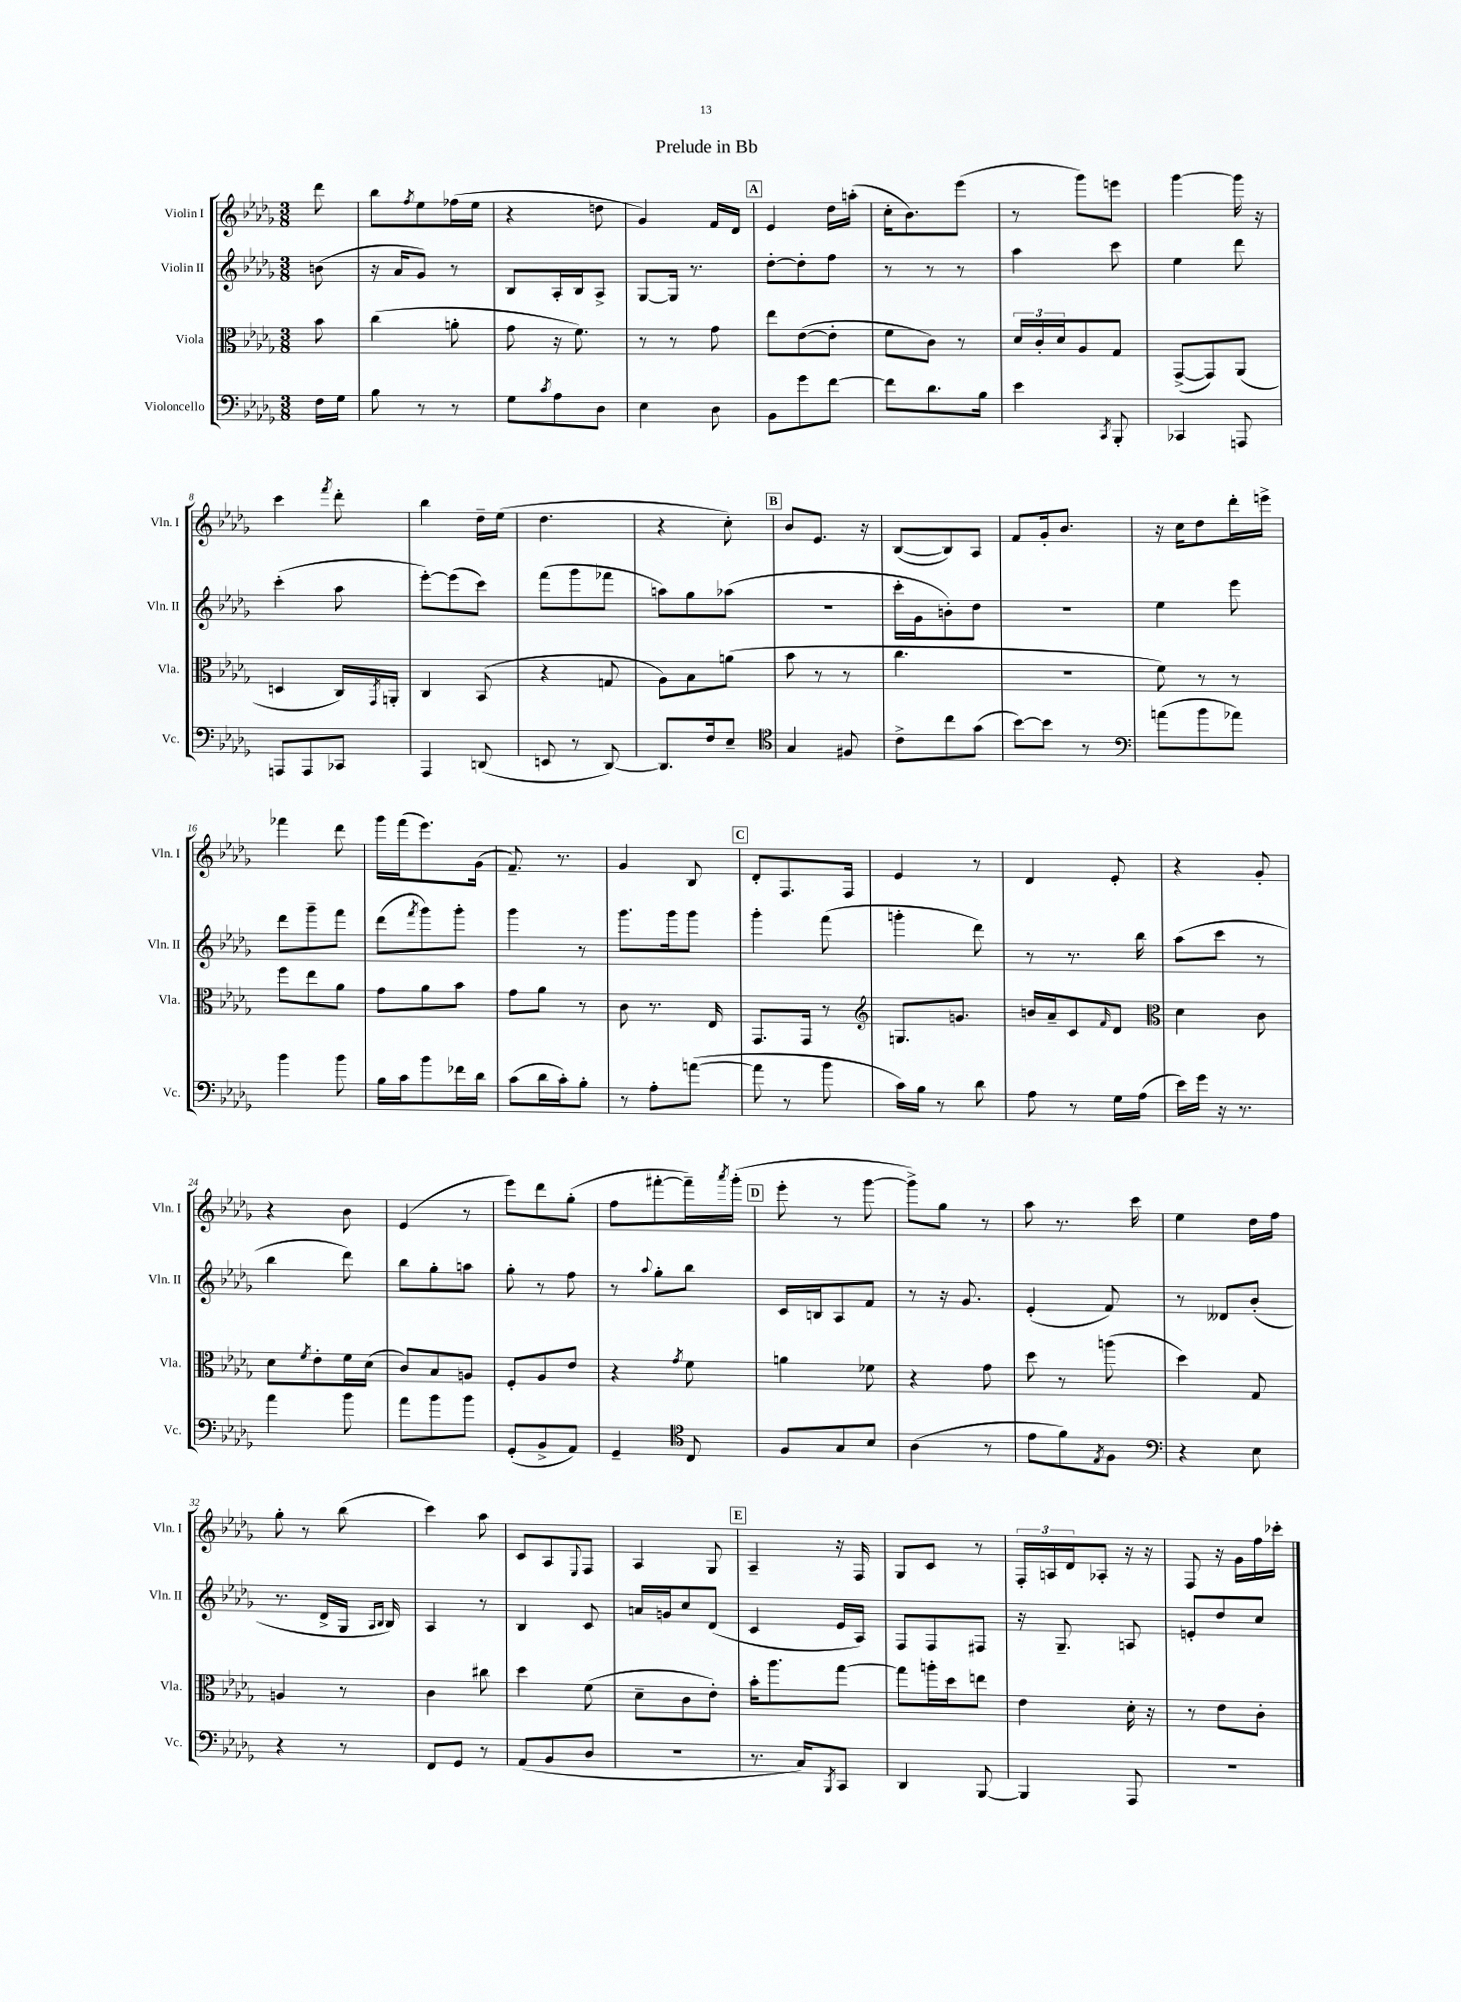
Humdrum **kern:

**kern	**kern	**kern	**kern
*staff4	*staff3	*staff2	*staff1
*clefF4	*clefC3	*clefG2	*clefG2
*k[b-e-a-d-g-]	*k[b-e-a-d-g-]	*k[b-e-a-d-g-]	*k[b-e-a-d-g-]
*M3/8	*M3/8	*M3/8	*M3/8
16F	8b-	(8b	8ddd-
16G-	.	.	.
=	=	=	=
8B-	(4cc	16r	8bb-
.	.	16a-	.
.	.	.	8qff
8r	.	8g-)	8ee-
8r	8a'	8r	(16ff-
.	.	.	16ee-
=	=	=	=
8G-	8g-	8B-	4r
8qc	.	.	.
8A-	16r	16A-'	.
.	8.f)	16B-	.
8D-	.	8A-^	8dd
=	=	=	=
4E-	8r	[8G-	4g-)
.	8r	16G-]	.
.	.	8.r	.
8D-	8g-	.	16f
.	.	.	16d-
=	=	=	=
8BB-	8ee-	[8dd-'	4e-
8g-	([8e-	8dd-']	.
[8f	8e-']	8ff	16dd-
.	.	.	(16aa'
=	=	=	=
8f]	8f	8r	16cc'
.	.	.	8.b-)
8.d-	8c)	8r	.
.	8r	8r	(8eee-
16B-	.	.	.
=	=	=	=
4e-	24d-	4aa-	8r
.	24c'	.	.
.	24d-	.	.
.	8A-	.	8ggg-)
8qCC	.	.	.
8BBB-'	8G-	8ccc	8eee
=	=	=	=
4CC-	([8GG-^	4ee-	[4ggg-
.	8GG-])	.	.
8AAA	(8AA-	8ddd-	16ggg-]
.	.	.	16r
=	=	=	=
8AAA	4D	(4ccc'	4ccc
8AAA	.	.	.
.	.	.	8qfff
8CC-	16C)	8aa-	8ddd-'
.	8qGG-	.	.
.	16AA'	.	.
=	=	=	=
4AAA-	4C	[8eee-')	4bb-
.	.	(8eee-]	.
(8DD	(8BB-	8ccc)	16dd-~
.	.	.	(16ee-
=	=	=	=
8EE	4r	(8fff	4.dd-
8r	.	8ggg-	.
[8DD-)	8G	8fff-	.
=	=	=	=
8.DD-]	8A-)	8aa)	4r
.	8B-	8gg-	.
16F	.	.	.
8E-~	(8a	(8aa-	8cc')
=	=	=	=
*clefC4	*	*	*
4G-	8b-	4.r	8b-
.	8r	.	8.e-
8F#	8r	.	.
.	.	.	16r
=	=	=	=
8c^	4.cc	16ccc'	([8B-
.	.	16g-	.
8cc	.	8b')	8B-])
(8g-	.	8dd-	8A-
=	=	=	=
[8b-)	4.r	4.r	8f
8b-]	.	.	16g-'
.	.	.	8.b-
8r	.	.	.
=	=	=	=
*clefF4	*	*	*
(8a	8f)	4ee-	16r
.	.	.	16cc
8b-	8r	.	8dd-
8a-)	8r	8eee-	16ddd-'
.	.	.	16eee^
=	=	=	=
4b-	8ff	8ddd-	4fff-
.	8ee-	8ggg-~	.
8b-	8a-	8fff	8ddd-
=	=	=	=
16B-	8g-	(8ddd-	16ggg-
16c	.	.	(16fff
.	.	8qfff	.
8b-	8a-	8ggg-)	8.eee-)
16f-	8b-	8ggg-'	.
16d-	.	.	(16g-
=	=	=	=
(8c	8g-	4ggg-	8.f~)
16d-	8a-	.	.
16c')	.	.	8.r
8B-'	8r	8r	.
=	=	=	=
8r	8c	8.ggg-	4g-
8A-'	8.r	.	.
.	.	16ggg-	.
([8a	.	8ggg-	8B-
.	16E-	.	.
=	=	=	=
8a]	8.GG-	4ggg-'	8d-'
8r	.	.	8.F
.	16GG-	.	.
8b-	8r	(8fff	.
.	.	.	16F
=	=	=	=
*	*clefG2	*	*
16c)	8.G	4ggg'	4e-
16B-	.	.	.
8r	.	.	.
.	8.g	.	.
8d-	.	8ddd-)	8r
=	=	=	=
8A-	16b	8r	4d-
.	16a-~	.	.
8r	8c	8.r	.
.	16qqf	.	.
16G-	8d-	.	8e-'
(16A-	.	16bb-	.
=	=	=	=
*	*clefC3	*	*
16e-)	4d-	(8aa-	4r
16g-	.	.	.
16r	.	8ccc	.
8.r	.	.	.
.	8c	8r	8g-'
=	=	=	=
4a-	8d-	4bb-	4r
.	8qf	.	.
.	8e-'	.	.
8b-	16f	8ddd-)	8b-
.	(16d-	.	.
=	=	=	=
8a-	8c)	8bb-	(4e-
8b-	8B-	8gg-'	.
8b-	8A	8aa	8r
=	=	=	=
(8GG-'	8F'	8gg-'	8eee-)
8BB-^	8A-	8r	8ddd-
8AA-)	8e-	8ff	(8gg-'
=	=	=	=
4GG-~	4r	8r	8ff
.	.	8qqaa-	.
.	.	8gg-'	[8fff#'
*clefC4	*	*	*
.	8qg-	.	.
8C	8f	8bb-	16fff#~])
.	.	.	8qaaa-
.	.	.	(16ggg-'
=	=	=	=
8F	4a	16c	8eee-'
.	.	16B	.
8G-	.	8A-	8r
8B-	8f-	8f	[8ggg-
=	=	=	=
(4A-	4r	8r	8ggg-^])
.	.	16r	8gg-
.	.	8.g-	.
8r	8g-	.	8r
=	=	=	=
8e-	8dd-	(4e-'	8aa-
8f)	8r	.	8.r
8qE-	.	.	.
8F	(8aa	8f)	.
.	.	.	16ccc
=	=	=	=
*clefF4	*	*	*
4r	4dd-)	8r	4ee-
.	.	8d--	.
8E-	8G-	(8b-'	16dd-
.	.	.	16ff
=	=	=	=
4r	4A	8.r	8gg-'
.	.	.	8r
.	.	16d-^	.
8r	8r	16G-	(8bb-
.	.	16qqA-	.
.	.	16qqB-	.
.	.	16B-)	.
=	=	=	=
8FF	4c	4A-	4ccc)
8GG-	.	.	.
8r	8cc#	8r	8aa-
=	=	=	=
(8AA-	4dd-	4B-	8c
8BB-	.	.	8A-
.	.	.	8qqE-
8D-	(8f	8c	8F
=	=	=	=
4.r	8d-~	16a	4A-
.	.	16g	.
.	8c	8cc	.
.	8e-')	(8d-	8G-
=	=	=	=
8.r	16b-'	4c	4A-~
.	8.aa-	.	.
16C)	.	.	.
8qBBB-	.	.	.
8CC	[8gg-	16e-	16r
.	.	16A-)	16F
=	=	=	=
4DD-	8gg-]	8F	8G-
.	16aa'	8F	8c
.	16dd-	.	.
[8BBB-	8ee	8F#	8r
=	=	=	=
4BBB-]	4e-	16r	24F'
.	.	.	24A
.	.	8.G-~	.
.	.	.	24d-
.	.	.	8A-'
8AAA-	16d-'	8A	16r
.	16r	.	16r
=	=	=	=
4.r	8r	8e'	8F
.	8e-	8dd-	16r
.	.	.	16g-
.	8c'	8cc	16ff
.	.	.	16ccc-'
==	==	==	==
*-	*-	*-	*-
